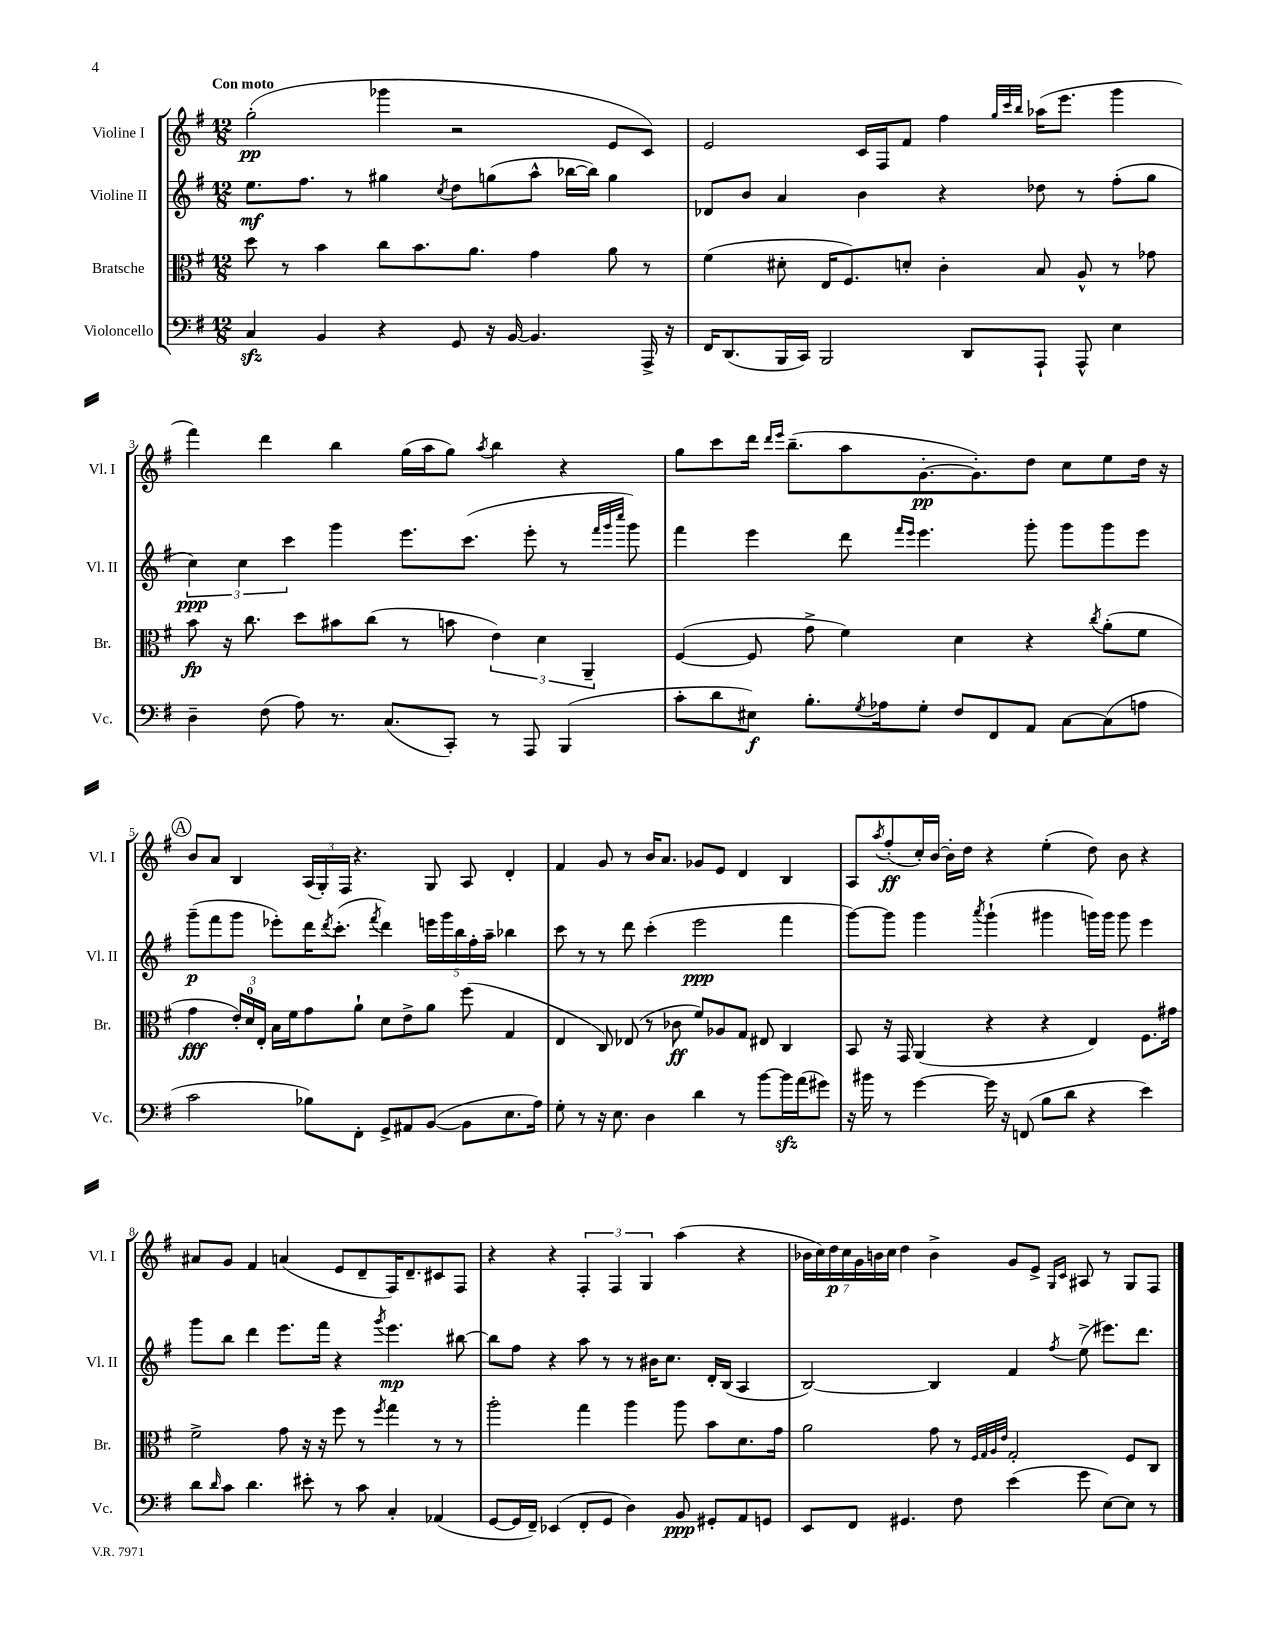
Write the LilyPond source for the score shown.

<<
\new StaffGroup <<
\new Staff = "s0" \with { instrumentName = "Violine I" shortInstrumentName = "Vl. I" } {
    \clef treble \key g \major \numericTimeSignature \time 12/8 \tempo "Con moto"
    g''2-.\pp( ges'''4 r2 e'8 c'8) |
    e'2 c'16 fis16 fis'8 fis''4 \grace { g''32 c'''32 b''32 } aes''16( e'''8. g'''4 |
    fis'''4) d'''4 b''4 g''16( a''16 g''8) \acciaccatura { a''8 } b''4 r4 |
    g''8 c'''8 d'''16 \grace { d'''16 e'''16 } b''8.--( a''8 g'8.~-.\pp g'8.-.) d''8 c''8 e''8 d''16 r16 |
    \mark \markup { \circle "A" } b'8 a'8 b4 \tuplet 3/2 { a16( g16-.) fis16 } r4. g8 a8 d'4-. |
    fis'4 g'8 r8 b'16 a'8. ges'8 e'8 d'4 b4 |
    a8 \acciaccatura { a''8 } fis''8-.\ff( c''16-.) b'16~ b'16-. d''16 r4 e''4-.( d''8) b'8 r4 |
    ais'8 g'8 fis'4 a'4( e'8 d'8-- fis16) d'8.-- cis'8 fis8 |
    r4 r4 \tuplet 3/2 { fis4-. fis4 g4 } a''4( r4 |
    \tuplet 7/4 { bes'16 c''16) d''16\p c''16 g'16 b'16 c''16 } d''4 b'4-> g'8 e'8-> \grace { g16 c'16 } ais8 r8 g8 fis8 \bar "|." |
}
\new Staff = "s1" \with { instrumentName = "Violine II" shortInstrumentName = "Vl. II" } {
    \clef treble \key g \major \numericTimeSignature \time 12/8
    e''8.\mf fis''8. r8 gis''4 \acciaccatura { c''8 } d''8 g''8( a''8-^ bes''16~ bes''16) g''4 |
    des'8 b'8 a'4 b'4 r4 des''8 r8 fis''8-.( g''8 |
    \tuplet 3/2 { c''4\ppp) c''4 c'''4 } g'''4 e'''8. c'''8.( e'''8-. r8 \grace { fis'''32 g'''32 c''''32 } g'''8) |
    fis'''4 e'''4 d'''8 \grace { fis'''16 e'''16 } e'''4. g'''8-. g'''8 g'''8 e'''8 |
    \mark \markup { \circle "A" } g'''8--\p( fis'''8 g'''8 ees'''8-.) d'''16 \acciaccatura { d'''8 } c'''8.-.( \acciaccatura { fis'''8 } d'''4) \tuplet 5/4 { e'''16 g'''16 b''16 fis''16-. a''16-- } bes''4 |
    c'''8 r8 r8 d'''8 c'''4-.( e'''2\ppp fis'''4 |
    g'''8~) g'''8 g'''4 \acciaccatura { a'''8 } g'''4-!( gis'''4 g'''16) g'''16 g'''8 e'''4 |
    g'''8 b''8 d'''4 e'''8. fis'''16 r4 \acciaccatura { g'''8 } e'''4.\mp bis''8~ |
    bis''8 fis''8 r4 a''8 r8 r8 bis'16 c''8. d'16-. b16( a4 |
    b2~) b4 fis'4 \acciaccatura { fis''8 } e''8->( eis'''8.) d'''8. \bar "|." |
}
\new Staff = "s2" \with { instrumentName = "Bratsche" shortInstrumentName = "Br." } {
    \clef alto \key g \major \numericTimeSignature \time 12/8
    d''8 r8 b'4 c''8 b'8. a'8. g'4 a'8 r8 |
    fis'4( dis'8-. e16 fis8.) d'8-. c'4-. b8 a8-^ r8 ges'8 |
    b'8\fp r16 c''8. d''8 bis'8 c''8( r8 b'8 \tuplet 3/2 { e'4) d'4 a,4-- } |
    fis4~( fis8 g'8-> fis'4) d'4 r4 \acciaccatura { c''8 } a'8-.( fis'8 |
    \mark \markup { \circle "A" } g'4\fff \tuplet 3/2 { e'16-.) d'16-0 e16-. } b16 fis'16 g'8 a'8-! d'8 e'8-> a'8 fis''8( g4 |
    e4 c8) ees8( r8 ces'8\ff fis'8) aes8 g8 eis8 c4 |
    b,8 r16 g,16 a,4( r4 r4 e4) fis8. gis'16 |
    fis'2-> g'8 r16 r16 fis''8 r8 \acciaccatura { fis''8 } g''4 r8 r8 |
    a''2-. g''4 a''4 a''8 b'8 d'8. g'16 |
    a'2 g'8 r8 \grace { fis32 g32 a32 e'32 } g2-. fis8 c8 \bar "|." |
}
\new Staff = "s3" \with { instrumentName = "Violoncello" shortInstrumentName = "Vc." } {
    \clef bass \key g \major \numericTimeSignature \time 12/8
    c4\sfz b,4 r4 g,8 r16 b,16~ b,4. a,,16-> r16 |
    fis,16 d,8.( b,,16 c,16) b,,2 d,8 a,,8-! a,,8-^ e4 |
    d4-- fis8( a8) r8. c8.( c,8-.) r8 a,,8 b,,4( |
    c'8-. d'8 eis8\f) b8.-. \acciaccatura { g8 } aes16 g8-. fis8 fis,8 a,8 c8~ c8( a8 |
    \mark \markup { \circle "A" } c'2 bes8) fis,8-. g,8-> ais,8 b,8~( b,8 e8. a16) |
    g8-. r8 r16 e8. d4 d'4 r8 b'8~ b'16\sfz a'16( gis'8) |
    r16 bis'16 r8 g'4~ g'16 r16 f,8( b8 d'8 r4 e'4) |
    d'8 \grace { d'16 } c'8 d'4. eis'8-. r8 c'8 c4-. aes,4( |
    g,8~ g,16 fis,16--) ees,4( fis,8-. g,8 d4) b,8\ppp gis,8-. a,8 g,8 |
    e,8 fis,8 gis,4. fis8 e'4( g'8 e8~) e8 r8 \bar "|." |
}
>>
>>
